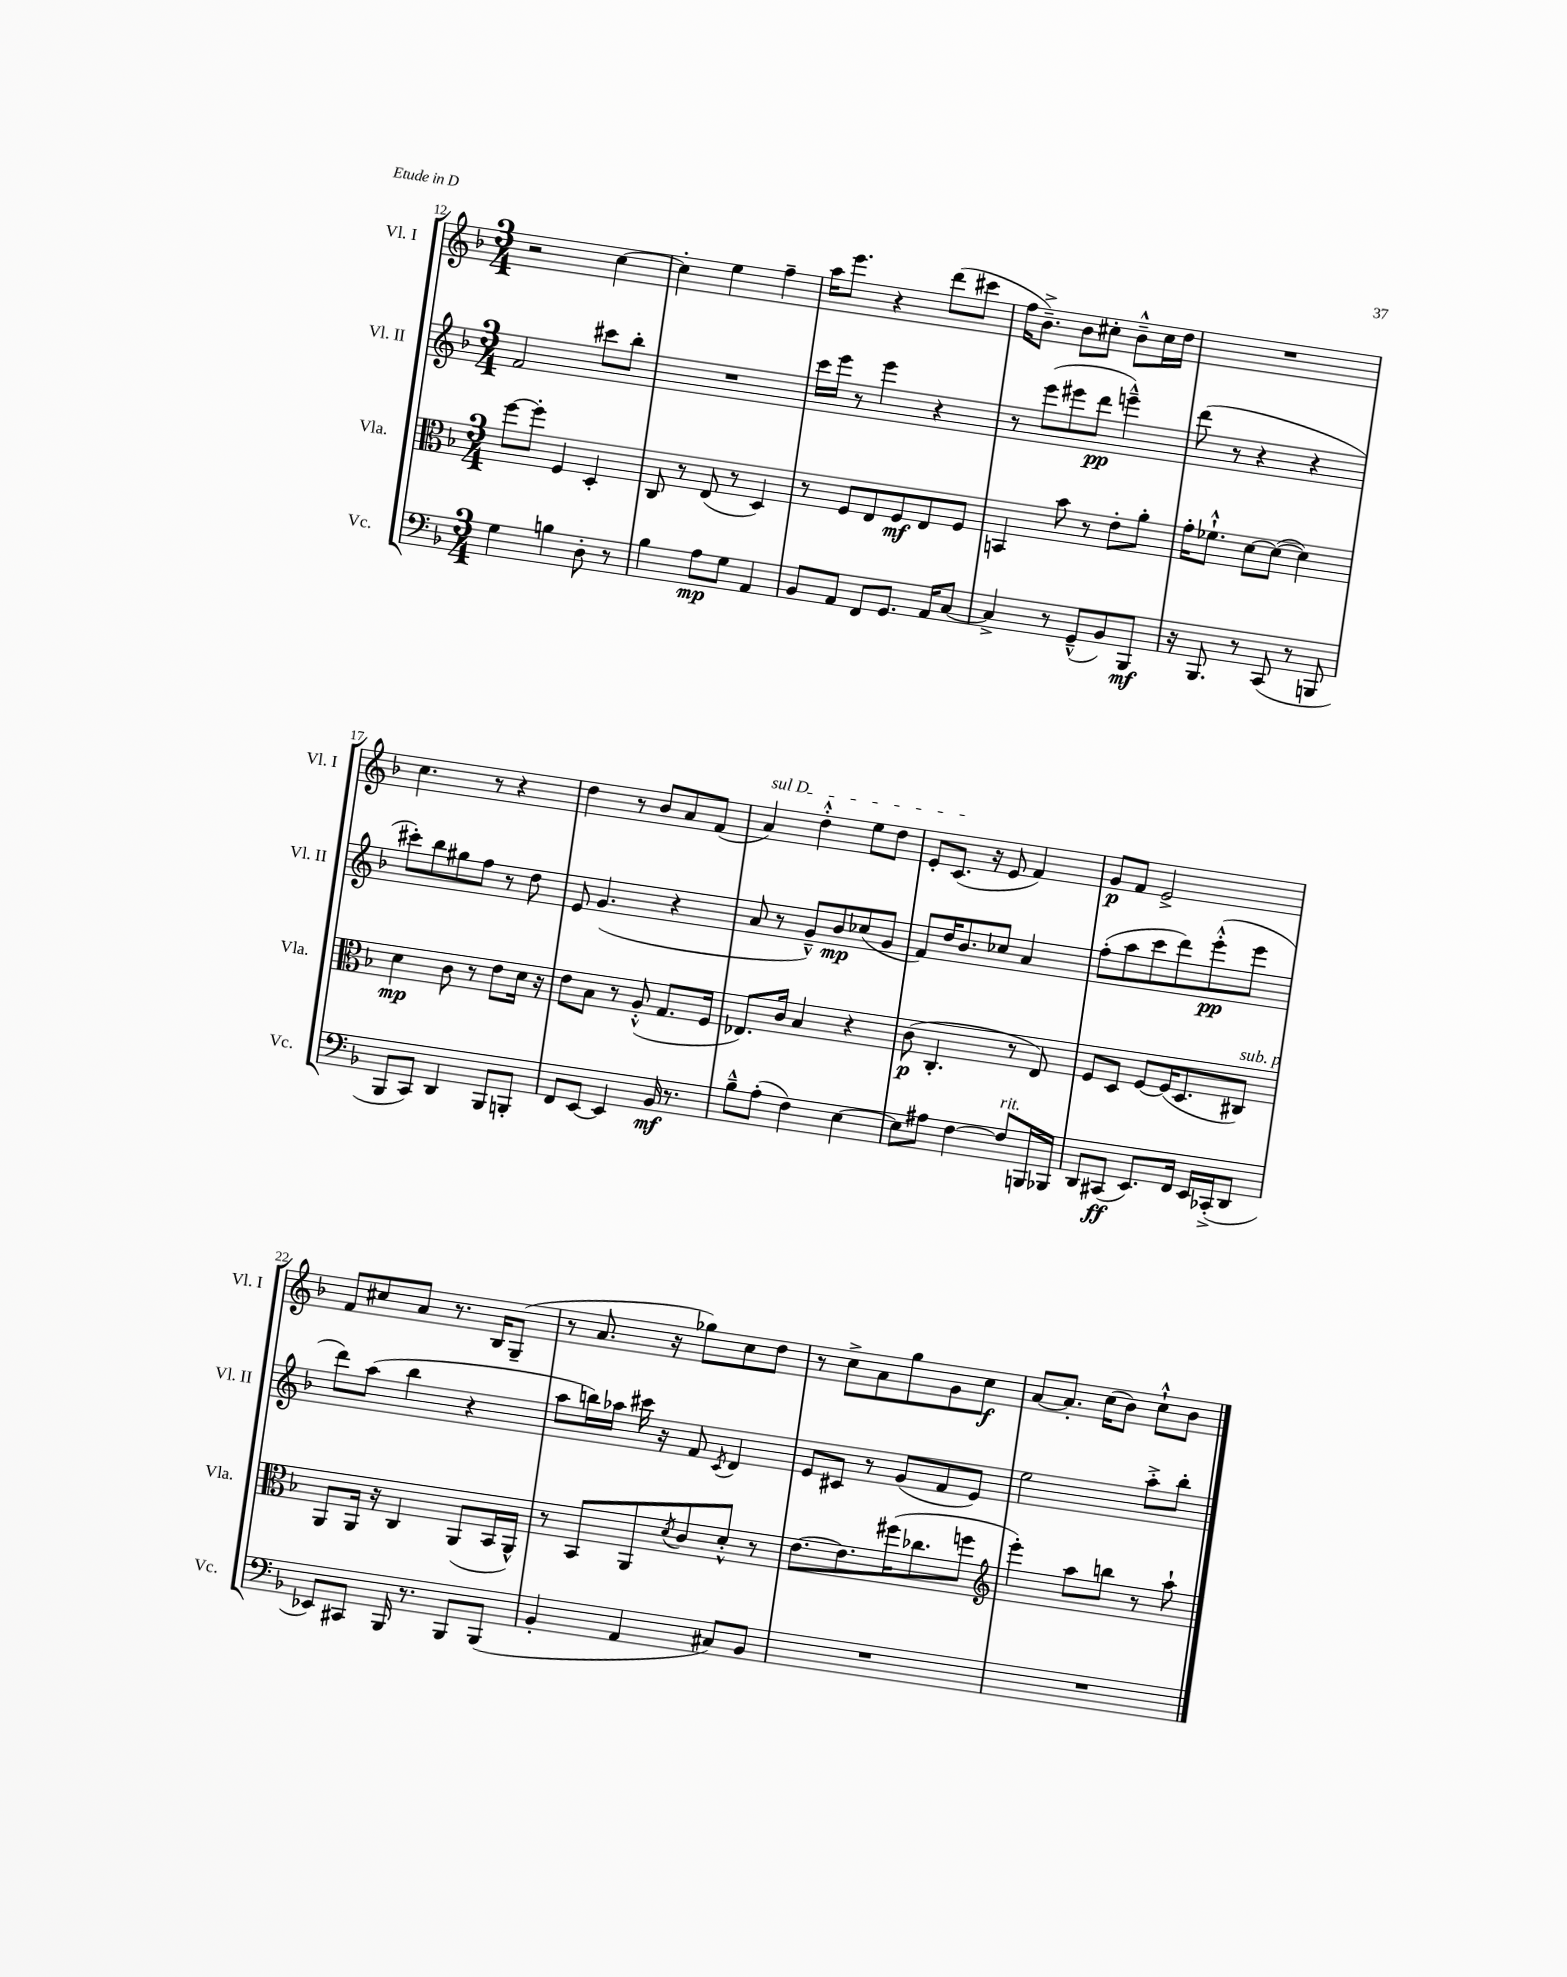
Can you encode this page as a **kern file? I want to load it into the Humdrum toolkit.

**kern	**kern	**kern	**kern
*staff4	*staff3	*staff2	*staff1
*clefF4	*clefC3	*clefG2	*clefG2
*k[b-]	*k[b-]	*k[b-]	*k[b-]
*M3/4	*M3/4	*M3/4	*M3/4
4G\	[8ff\L	2f/	2r
.	8ff'\]J	.	.
4B\	4F/	.	.
8D'\	4D'/	8ccc#\L	[4cc\
8r	.	8bb-'\J	.
=	=	=	=
4B-\	8C/	2.r	4cc'\]
.	8r	.	.
8A\L	(8E/	.	4ee\
8G\J	8r	.	.
4AA/	4D/)	.	4ff~\
=	=	=	=
8BB-/L	8r	16ccc\LL	16aa\LK
.	.	16eee\JJ	8.eee\J
8AA/J	8F/L	8r	.
8FF/L	8E/	4eee\	4r
8.GG/J	8F/	.	.
.	8E/	4r	(8ddd\L
16AA/LK	.	.	.
[8C/J	8F/J	.	8ccc#\J
=	=	=	=
4C^/]	4BB/	8r	16ff\LK
.	.	.	8.b-~^\J)
.	.	(8eee\L	.
8r	8b-\	8eee#\	8b-\L
(8GG~^^/L	8r	8ddd\J	8cc#'\J
8BB-/)	8e'\L	4eee~^^\)	8b-~^^\L
8BBB-/J	8a'\J	.	16cc#\L
.	.	.	16dd\JJ
=	=	=	=
16r	16g'\LK	(8ddd\	2.r
8.BBB-/	8.f-`^^\J	.	.
.	.	8r	.
8r	[8d\L	4r	.
(8CC/	(8d\_J	.	.
8r	4d\])	4r	.
8BBB/	.	.	.
=	=	=	=
8BBB-/L	4d\	8ccc#'\L)	4.cc\
8CC/J)	.	8bb-\	.
4DD/	8c\	8gg#\	.
.	8r	8ff\J	8r
8BBB-/L	8e\L	8r	4r
8BBB'/J	16d\Jk	8dd\	.
.	16r	.	.
=	=	=	=
8FF/L	8e\L	8e/	4dd\
[8EE/J	8B-\J	(4.g/	.
4EE/]	8r	.	8r
.	(8A'^^/	.	8b-/L
16BB-/	8.G/L	4r	8a/
8.r	.	.	.
.	.	.	(8f/J
.	16F/Jk	.	.
=	=	=	=
8B-~^^\L	8.E-/L)	8a/	4a/)
(8A'\J	.	8r	.
.	16c/Jk	.	.
4F\)	4B-/	8g~^^/L)	4dd'^^\
.	.	8b-/	.
[4E\	4r	(8cc-/	8ee\L
.	.	8g/J	8dd\J
=	=	=	=
8E\]L	(8c\	8f/L)	8e'/L
8A#\J	4.C'/	16dd/K	(8.c/J
.	.	8.b-/	.
[4F\	.	.	.
.	.	.	16r
.	.	8cc-/J	8e/
8F/]L	8r	4a/	4f/)
16BBB/L	8E/)	.	.
16BBB-/JJ	.	.	.
=	=	=	=
8DD/L	8F/L	(8ff'\L	8g/L
(8CC#/J	8D/J	8aa\	8f/J
8.EE/L)	[8F/L	8ccc\	2e^/
.	(16F/]K	8ddd\)	.
16FF/Jk	8.D/	.	.
16EE/LL	.	(8eee'^^\	.
(16CC-'^/J	.	.	.
8DD/J	8C#/J)	8eee\J	.
=	=	=	=
8EE-/L)	8AA/L	8ddd\L)	8f/L
8CC#/J	16AA/Jk	(8aa\J	8cc#/
.	16r	.	.
16BBB-/	4C/	4bb-\	8a/J
8.r	.	.	.
.	.	.	8.r
8BBB-/L	(8AA/L	4r	.
.	.	.	16B-/LK
(8BBB-/J	16BB-/L	.	(8G~/J
.	16AA^^/JJ)	.	.
=	=	=	=
4BB-'/	8r	8aa\L	8r
.	8BB-/L	16bb\L)	8.a/
.	.	16aa-\JJ	.
4AA/	8AA/	16ccc#\	.
.	.	16r	16r
.	8qd/	.	.
.	8c/	8f/	8gg-\L)
.	.	8qc/	.
8C#/L)	8d'^^/J	4d/	8cc\
8BB-/J	8r	.	8dd\J
=	=	=	=
2.r	[8.e\L	8e/L	8r
.	.	8c#/J	8cc^\L
.	8.e\]	.	.
.	.	8r	8a\
.	(16ff#\K	(8g/L	8gg\
.	8.cc-\	.	.
.	.	8f/	8g\
.	8ff\J	8e/J)	8cc\J
=	=	=	=
*	*clefG2	*	*
2.r	4eee'\)	2ee\	[8a/L
.	.	.	8.a'/]J
.	8aa\L	.	.
.	.	.	(16cc\LK
.	8bb\J	.	8b-\J)
.	8r	8aa'^\L	8cc`^^\L
.	8aa`\	8bb-'\J	8b-\J
==	==	==	==
*-	*-	*-	*-
